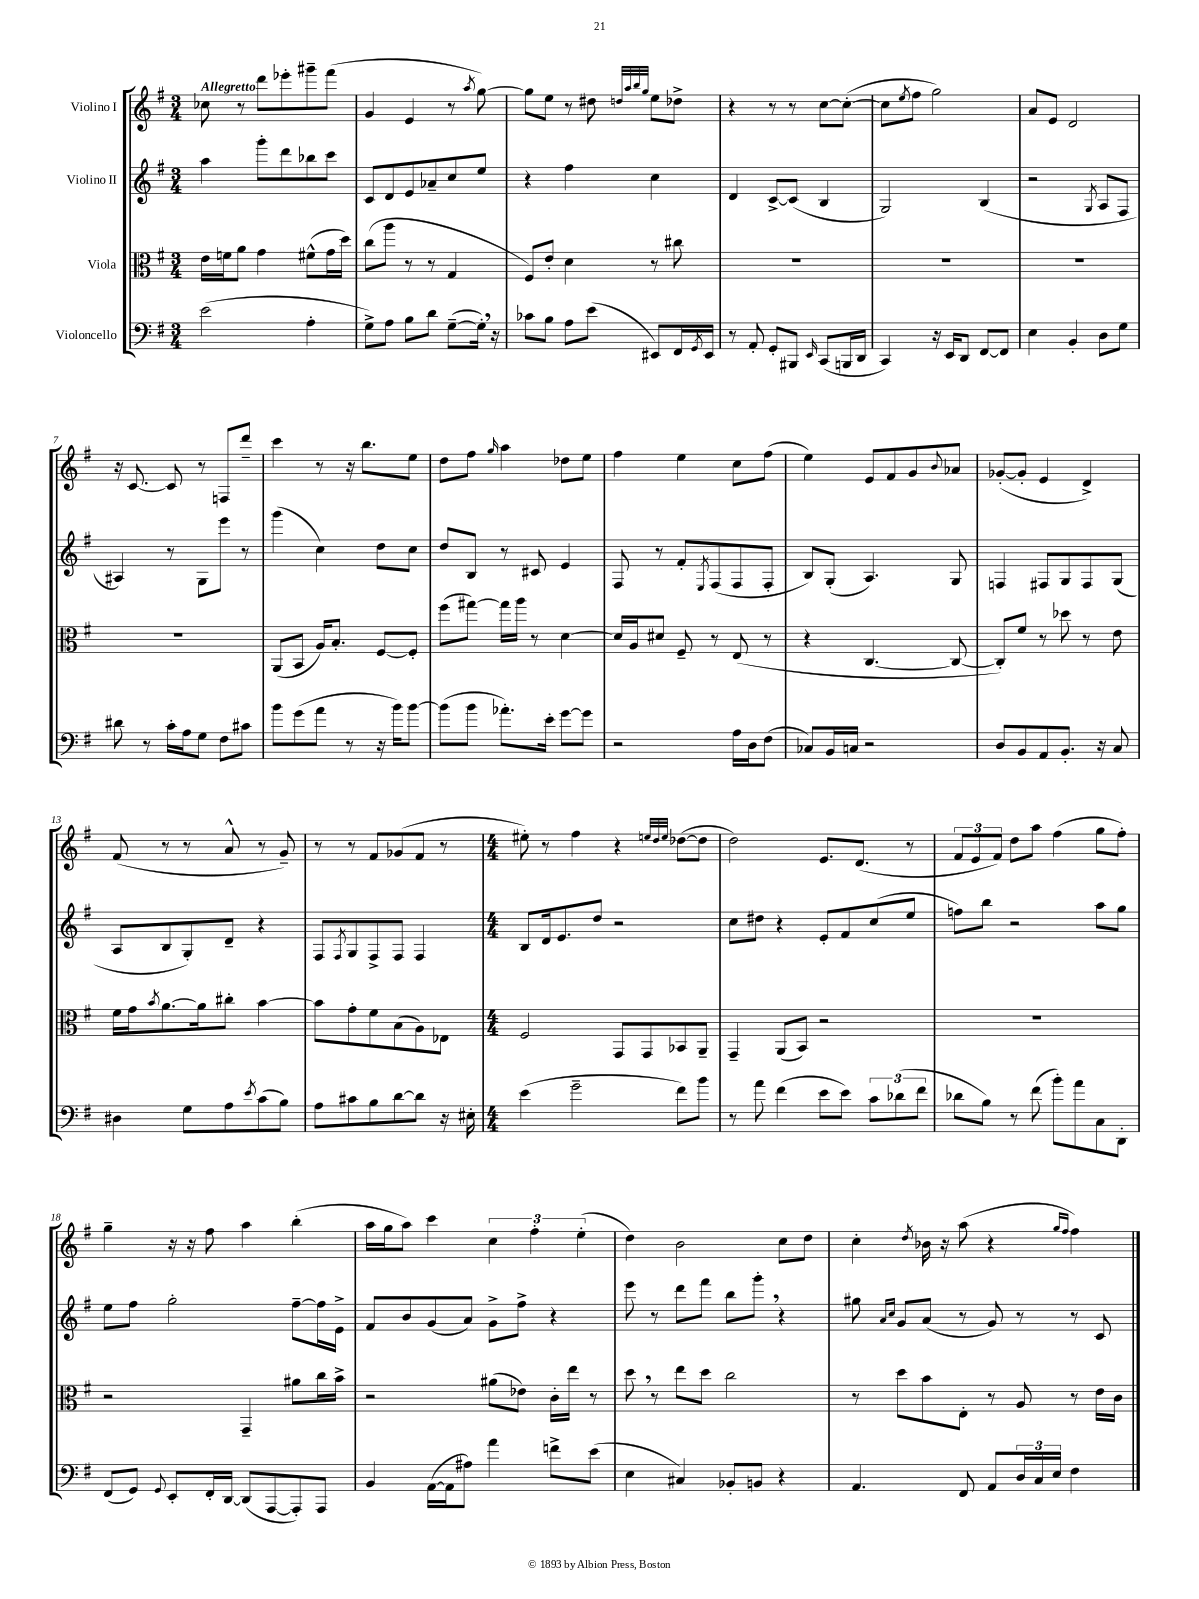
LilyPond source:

<<
\new StaffGroup <<
\new Staff = "s0" \with { instrumentName = "Violino I" } {
    \clef treble \key g \major \numericTimeSignature \time 3/4 \tempo "Allegretto"
    ces''8 r8 d'''8 ees'''8-. gis'''8-- fis'''8( |
    g'4 e'4 r8 \acciaccatura { a''8 } g''8~) |
    g''8 e''8 r8 dis''8 \grace { d''32 a''32 b''32 g''32 } e''8 des''8-> |
    r4 r8 r8 c''8~ c''8~-.( |
    c''8 \acciaccatura { e''8 } fis''8 g''2) |
    a'8 e'8 d'2 |
    r16 c'8.~ c'8 r8 f8 d'''8-- |
    c'''4 r8 r16 b''8. e''8 |
    d''8 fis''8 \grace { g''16 } a''4 des''8 e''8 |
    fis''4 e''4 c''8 fis''8( |
    e''4) e'8 fis'8 g'8 \appoggiatura { b'8 } aes'8 |
    ges'8~-.( ges'8-. e'4 d'4->) |
    fis'8( r8 r8 a'8-^ r8 g'8--) |
    r8 r8 fis'8 ges'8( fis'8 r8 |
    \numericTimeSignature \time 4/4 eis''8-.) r8 fis''4 r4 \grace { e''32 d''32 e''32 } des''8~( des''8 |
    d''2) e'8. d'8.( r8 |
    \tuplet 3/2 { fis'8 e'8 fis'8) } d''8 a''8 fis''4( g''8 fis''8-.) |
    g''4-- r16 r16 fis''8 a''4 b''4-.( |
    a''16 g''16 a''8) c'''4 \tuplet 3/2 { c''4 fis''4-. e''4-.( } |
    d''4) b'2 c''8 d''8 |
    c''4-. \acciaccatura { d''8 } bes'16 r16 a''8( r4 \grace { g''16 fis''16 } fis''4) \bar "|." |
}
\new Staff = "s1" \with { instrumentName = "Violino II" } {
    \clef treble \key g \major \numericTimeSignature \time 3/4
    a''4 g'''8-. d'''8 bes''8 c'''8 |
    c'8 d'8 e'8 aes'8-- c''8 e''8 |
    r4 fis''4 c''4 |
    d'4 c'8~-> c'8( b4 |
    g2) b4( |
    r2 \acciaccatura { g8 } a8 fis8 |
    ais4) r8 g8 e'''8 r8 |
    g'''4( c''4) d''8 c''8 |
    d''8 b8 r8 cis'8 e'4 |
    fis8 r8 fis'8-. \acciaccatura { e8 } fis8( fis8 fis8-. |
    b8) g8-.( a4.) g8 |
    f4 fis8 g8 fis8 g8( |
    a8 b8 g8-.) d'8-- r4 |
    fis8 \acciaccatura { fis8 } g8 fis8-> fis8 fis4 |
    \numericTimeSignature \time 4/4 b8 d'16 e'8. d''8 r2 |
    c''8 dis''8 r4 e'8-. fis'8 c''8( e''8 |
    f''8) b''8 r2 a''8 g''8 |
    e''8 fis''8 g''2-. fis''8~-- fis''16 e'16-> |
    fis'8 b'8 g'8( a'8) g'8-> fis''8-> r4 |
    e'''8 r8 d'''8 fis'''8 b''8 g'''8-. \breathe r4 |
    gis''8 \grace { a'16 c''16 } g'8 a'8( r8 g'8) r8 r8 c'8 \bar "|." |
}
\new Staff = "s2" \with { instrumentName = "Viola" } {
    \clef alto \key g \major \numericTimeSignature \time 3/4
    e'16 f'16 a'8 g'4 fis'8-^( g'16 d''16) |
    c''8( a''8 r8 r8 g4 |
    fis8) e'8-. d'4 r8 cis''8 |
    R2. |
    R2. |
    R2. |
    R2. |
    a,8( b,8 a16) b8.-. fis8~ fis8-. |
    fis''8( gis''8~) gis''16 a''16 r8 d'4~ |
    d'16 a16 dis'8 fis8-- r8 e8( r8 |
    r4 c4.~ c8~ |
    c8-.) fis'8 r8 des''8 r8 e'8 |
    fis'16 g'16 \acciaccatura { b'8 } a'8.~ a'16 cis''8-. b'4~ |
    b'8 g'8-. fis'8 b8( a8) ees8 |
    \numericTimeSignature \time 4/4 fis2 g,8 g,8 bes,8 a,8-- |
    g,4-- a,8( b,8) r2 |
    R1 |
    r2 g,4-- ais'8 c''16 b'16-> |
    r2 ais'8( ees'8) c'16-. e''16 r8 |
    d''8 \breathe r8 e''8 d''8 c''2 |
    r8 d''8 b'8 e8-. r8 a8 r8 e'16 c'16 \bar "|." |
}
\new Staff = "s3" \with { instrumentName = "Violoncello" } {
    \clef bass \key g \major \numericTimeSignature \time 3/4
    e'2( a4-. |
    g8->) a8 b8 d'8 g8~--( g16-.) \breathe r16 |
    ces'8 b8 a8 e'8( eis,8) fis,16 \acciaccatura { g,8 } eis,16 |
    r8 a,8-. g,8-. bis,,8 \grace { e,16 } c,8( b,,16 d,16 |
    c,4) r16 e,16 d,8 fis,8~ fis,8 |
    e4 b,4-. d8 g8 |
    dis'8 r8 c'16-. a16 g8 fis8 cis'8 |
    b'8 g'8( a'8 r8 r16 b'16) b'8~ |
    b'8( b'8 aes'8.-.) e'16-. g'8~ g'8 |
    r2 a16 d16 fis8( |
    ces8) b,16 c16 r2 |
    d8 b,8 a,8 b,8.-. r16 c8 |
    dis4 g8 a8 \acciaccatura { e'8 } c'8( b8) |
    a8 cis'8 b8 d'8~ d'8 r16 eis16-. |
    \numericTimeSignature \time 4/4 e'4( g'2-- fis'8) b'8 |
    r8 a'8 fis'4( e'8 e'8) \tuplet 3/2 { c'8 des'8( fis'8 } |
    des'8 b8) r8 fis'8( b'8-.) a'8 c8 d,8-. |
    fis,8( g,8) \appoggiatura { g,8 } e,8-. fis,16-. d,16~ d,8( a,,8~ a,,8-.) a,,8 |
    b,4 a,16~( a,16 ais8) a'4 f'8-> e'8( |
    e4 cis4) bes,8-. b,8 r4 |
    a,4. fis,8 a,8 \tuplet 3/2 { d16 c16 e16 } fis4 \bar "|." |
}
>>
>>
